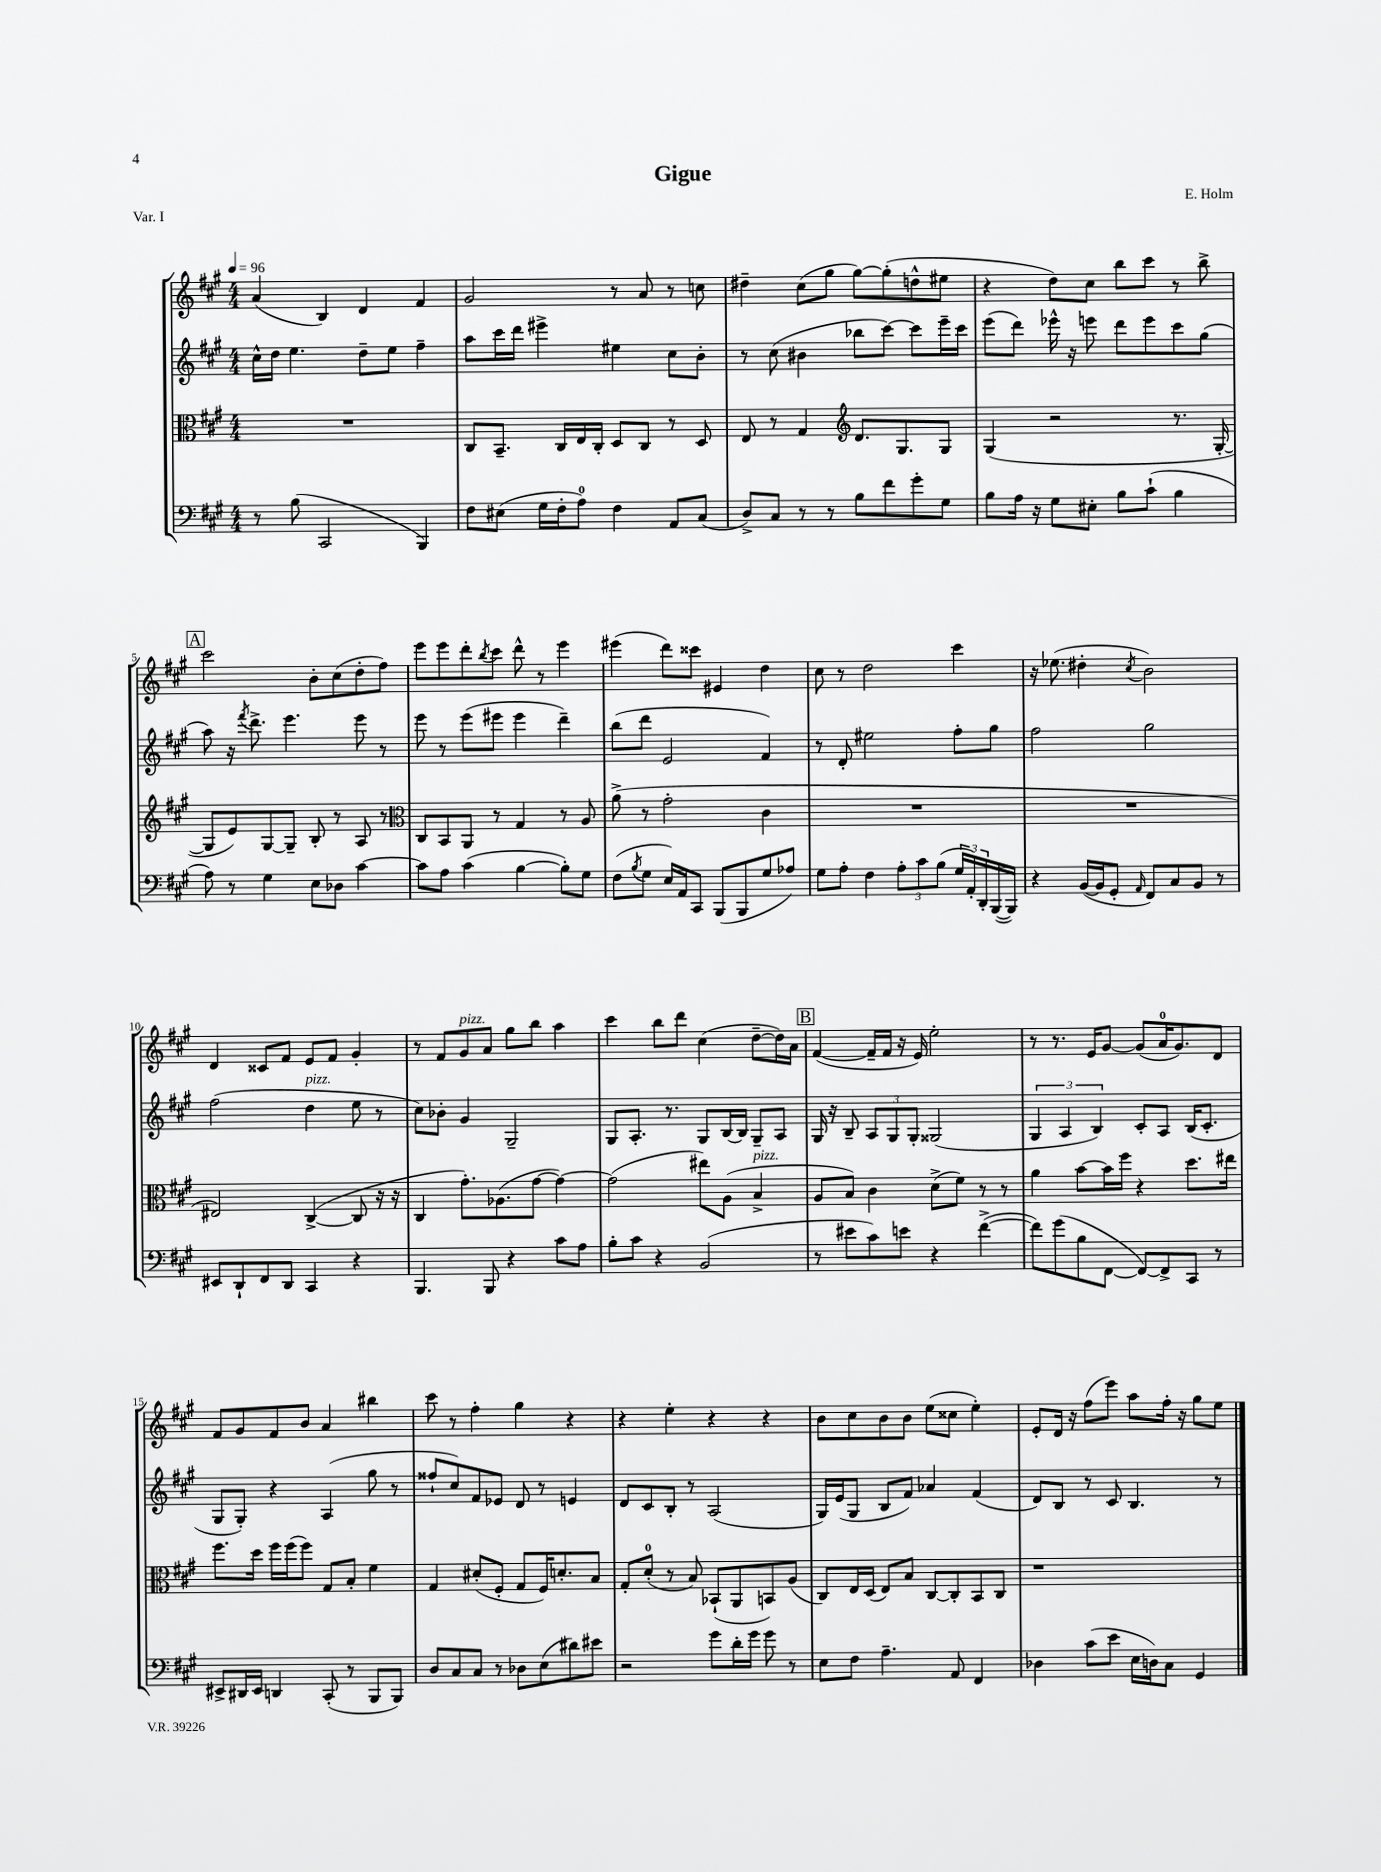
\header { title = "Gigue" composer = "E. Holm" piece = "Var. I" }
<<
\new StaffGroup <<
\new Staff = "s0" {
    \clef treble \key a \major \numericTimeSignature \time 4/4 \tempo 4 = 96
    a'4( b4) d'4 fis'4 |
    gis'2 r8 a'8 r8 c''8 |
    dis''4-- cis''8( gis''8 gis''8~) gis''8-.( d''8-^ eis''8 |
    r4 d''8) cis''8 b''8 cis'''8 r8 b''8-> |
    \mark \markup { \box "A" } cis'''2 b'8-. cis''8( d''8-. fis''8) |
    e'''8 e'''8 d'''8-. \acciaccatura { b''8 } cis'''8 d'''8-^ r8 e'''4 |
    eis'''4( d'''8) cisis'''8 eis'4 d''4 |
    cis''8 r8 d''2 cis'''4 |
    r16 ees''8.( dis''4-. \acciaccatura { cis''8 } b'2) |
    d'4 cisis'8 fis'8 e'8 fis'8 gis'4-. |
    r8 fis'8 gis'8^\markup { \italic "pizz." } a'8 gis''8 b''8 a''4 |
    cis'''4 b''8 d'''8 cis''4( d''8~-- d''16) a'16 |
    \mark \markup { \box "B" } fis'4~( fis'16-- fis'16 r16 e'16) e''2-. |
    r8 r8. e'16 gis'8~ gis'8( a'16-0 gis'8.) d'8 |
    fis'8 gis'8 fis'8 b'8 a'4 bis''4 |
    cis'''8 r8 fis''4-. gis''4 r4 |
    r4 e''4-. r4 r4 |
    b'8 cis''8 b'8 b'8 e''8( cisis''8 e''4-.) |
    e'8-. d'16 r16 fis''8( e'''8) a''8 fis''16-. r16 gis''8 e''8 \bar "|." |
}
\new Staff = "s1" {
    \clef treble \key a \major \numericTimeSignature \time 4/4
    cis''16-^ d''16 e''4. d''8-- e''8 fis''4-- |
    a''8 cis'''16 d'''16 eis'''4-> eis''4 cis''8 b'8-. |
    r8 cis''8( bis'4 bes''8 cis'''8~) cis'''8 e'''16-- cis'''16 |
    e'''8( d'''8) ees'''16-^ r16 e'''8 d'''8 e'''8 cis'''8 gis''8( |
    \mark \markup { \box "A" } a''8) r16 \acciaccatura { fis'''8 } d'''8.-> e'''4. e'''8 r8 |
    e'''8 r8 e'''8( eis'''8 eis'''4 d'''4--) |
    b''8( d'''8 e'2 fis'4) |
    r8 d'8-. eis''2 fis''8-. gis''8 |
    fis''2 gis''2 |
    fis''2( d''4^\markup { \italic "pizz." } e''8 r8 |
    cis''8) bes'8-. gis'4 gis2-- |
    gis8 a8.-. r8. gis8 b16~ b16 gis8-- a8 |
    \mark \markup { \box "B" } gis16 r16 b8-- \tuplet 3/2 { a8 gis8 gis8-. } gisis2( |
    \tuplet 3/2 { gis4 a4 b4) } cis'8-. a8 b16( cis'8.-. |
    gis8 gis8-.) r4 a4( gis''8 r8 |
    fisis''8-! cis''8) fis'8 ees'8 d'8 r8 e'4 |
    d'8 cis'8 b8-. r8 a2( |
    gis16) e'16( gis8 b8 fis'8) aes'4 fis'4( |
    d'8) b8 r8 cis'8 b4. r8 \bar "|." |
}
\new Staff = "s2" {
    \clef alto \key a \major \numericTimeSignature \time 4/4
    R1 |
    cis8 b,8.-- cis16 e16 cis16-. d8 cis8 r8 d8 |
    e8 r8 gis4 \clef treble d'8. gis8. gis8 |
    gis4( r2 r8. gis16~-. |
    \mark \markup { \box "A" } gis8 e'8) gis8~ gis8-- b8-. r8 a8 r8 |
    \clef alto cis8 b,8 a,8 r8 gis4 r8 a8 |
    a'8->( r8 gis'2-. cis'4 |
    R1 |
    R1 |
    eis2) cis4~->( cis8 r16 r16 |
    cis4 gis'8.-.) aes8.( gis'8~ gis'4~) |
    gis'2( eis''8) a8( b4->^\markup { \italic "pizz." } |
    \mark \markup { \box "B" } a8 b8) cis'4 d'8->( fis'8) r8 r8 |
    a'4 b'8~ b'16 fis''16 r4 d''8. eis''16 |
    fis''8. d''16 fis''16 fis''16( fis''8) gis8 b8-. fis'4 |
    gis4 dis'8-.( fis8-. gis8 fis16) d'8.-. b8 |
    gis8-. d'8-0-.( r8 b8) bes,8-!( a,8 b,8) a8( |
    cis8) e16 d16( e8) b8 cis8~ cis8-. b,8 cis8 |
    r1 \bar "|." |
}
\new Staff = "s3" {
    \clef bass \key a \major \numericTimeSignature \time 4/4
    r8 b8( cis,2 b,,4) |
    fis8 eis8( gis16 fis16-. a8-0) fis4 a,8 cis8( |
    d8->) cis8 r8 r8 b8 fis'8 gis'8-. gis8 |
    b8 a16 r16 gis8 eis8-. b8 cis'8-!( b4 |
    \mark \markup { \box "A" } a8) r8 gis4 e8 des8 cis'4~ |
    cis'8 a8 cis'4( b4~ b8-.) gis8 |
    fis8( \acciaccatura { b8 } gis8 e16) a,16 cis,8 b,,8( b,,8 gis8 aes8) |
    gis8 a8-. fis4 \tuplet 3/2 { a8-. cis'8 b8( } \tuplet 3/2 { gis16 a,16-.) d,16-. } b,,16~( b,,16) |
    r4 b,16~( b,16 gis,8-. \grace { a,16 } fis,8) cis8 b,8 r8 |
    eis,8 d,8-! fis,8 d,8 cis,4 r4 |
    b,,4. b,,8 r4 cis'8 a8 |
    b8-. cis'8 r4 b,2( |
    \mark \markup { \box "B" } r8 eis'8 cis'8) e'8 r4 fis'4~->( |
    fis'8) gis'8( b8 fis,8~ fis,8~) fis,8-> cis,8 r8 |
    eis,8-> dis,16 eis,16 d,4 cis,8-.( r8 b,,8 b,,8) |
    d8 cis8 cis8 r8 des8 e8( dis'8) eis'8 |
    r2 gis'8 d'16-. gis'16 gis'8 r8 |
    e8 fis8 a4.-- a,8 fis,4 |
    des4 cis'8( e'8 e16 d16) cis8 gis,4 \bar "|." |
}
>>
>>
